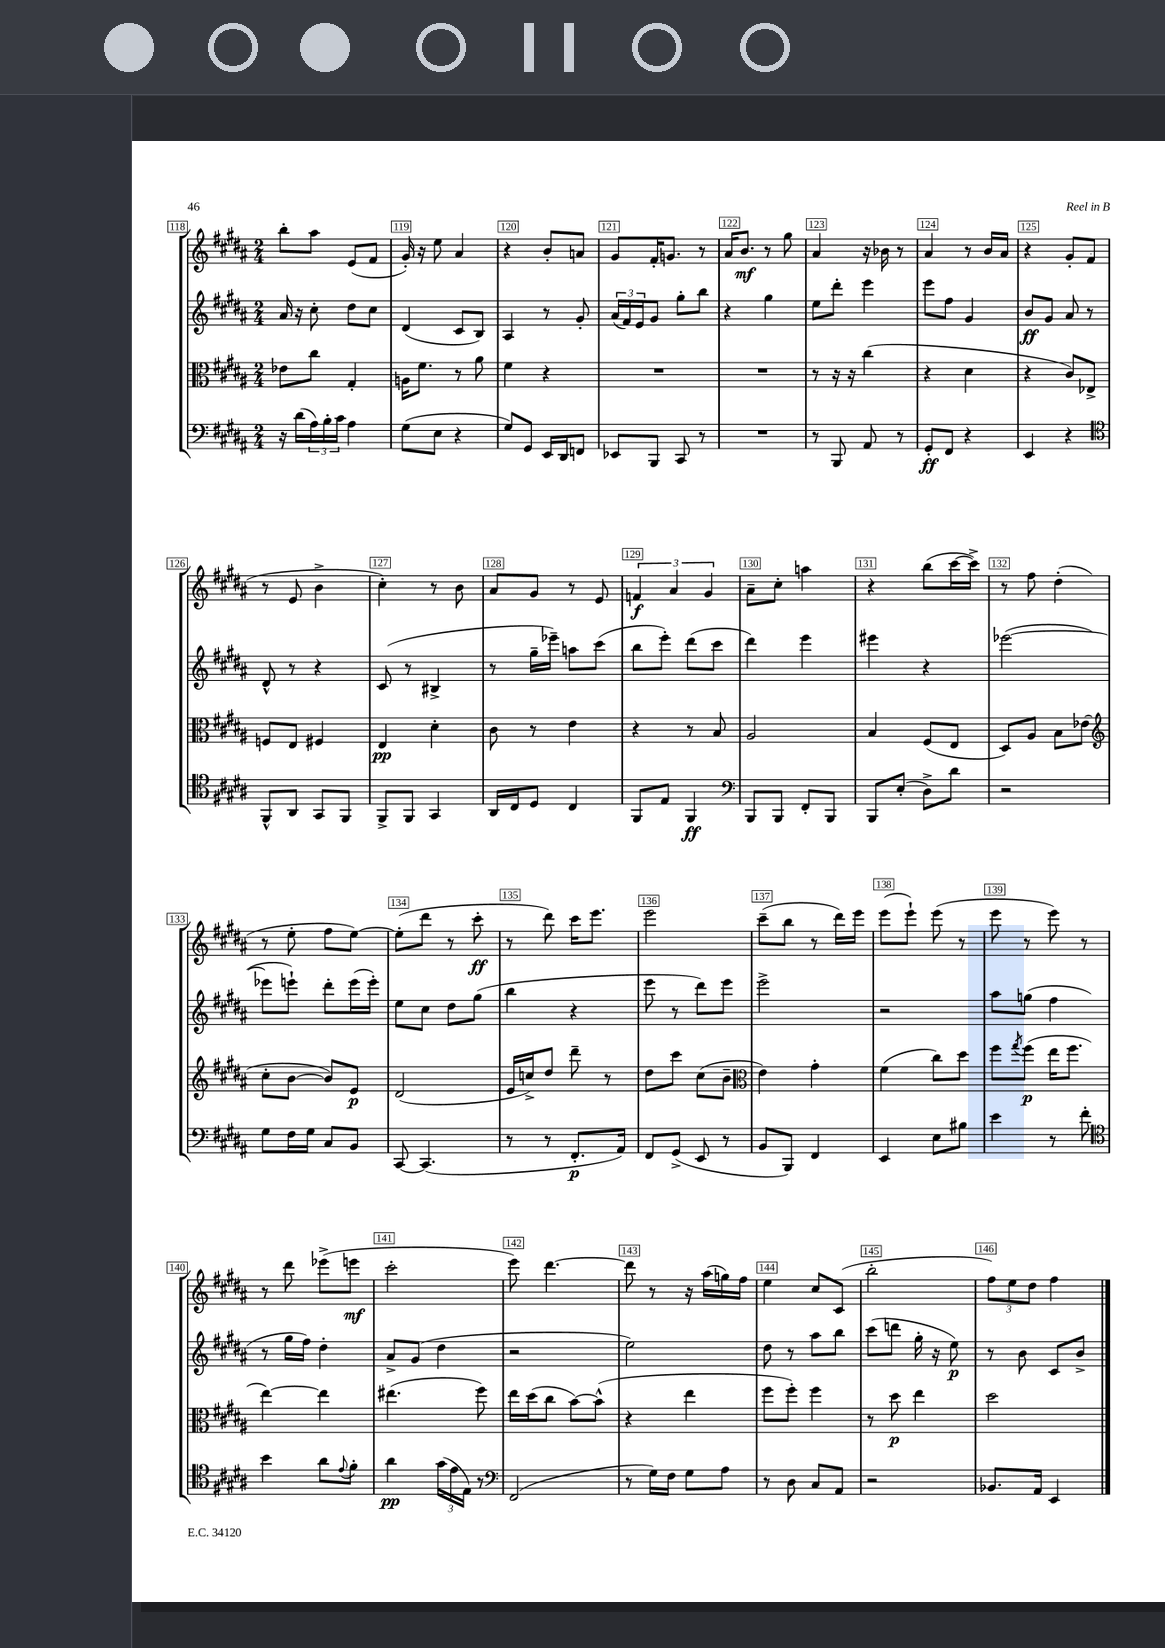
<<
\new StaffGroup <<
\new Staff = "s0" {
    \clef treble \key b \major \numericTimeSignature \time 2/4
    b''8-. ais''8 e'8( fis'8 |
    gis'16-.) r16 e''8 ais'4 |
    r4 b'8-. a'8 |
    gis'8 fis'16-. g'8. r8 |
    ais'16 b'8.\mf r8 gis''8 |
    ais'4 r16 bes'16 r8 |
    ais'4 r8 b'16 ais'16 |
    r4 gis'8-. fis'8( |
    r8 e'8 b'4-> |
    cis''4-.) r8 b'8 |
    ais'8 gis'8 r8 e'8 |
    \tuplet 3/2 { f'4\f ais'4 gis'4 } |
    ais'8-- cis''8-. a''4 |
    r4 b''8( cis'''16~ cis'''16->) |
    r8 fis''8 dis''4-.( |
    r8 e''8-. fis''8 e''8~) |
    e''8-.( dis'''8 r8 cis'''8-.\ff |
    r8 dis'''8) cis'''16 e'''8. |
    e'''2 |
    cis'''8--( b''8 r8 dis'''16) e'''16 |
    e'''8( e'''8-!) e'''8( r8 |
    e'''8 r8 e'''8) r8 |
    r8 dis'''8 ees'''8->( e'''8\mf |
    cis'''2-. |
    e'''8) dis'''4.~ |
    dis'''8 r8 r16 ais''16( g''16) fis''16 |
    e''4 cis''8 cis'8( |
    b''2-. |
    \tuplet 3/2 { fis''8) e''8 dis''8 } fis''4 \bar "|." |
}
\new Staff = "s1" {
    \clef treble \key b \major \numericTimeSignature \time 2/4
    ais'16 r16 cis''8-. dis''8 cis''8 |
    dis'4( cis'8 b8) |
    ais4 r8 gis'8-. |
    \tuplet 3/2 { ais'16( fis'16) e'16 } gis'8 gis''8-. b''8 |
    r4 gis''4 |
    e''8 dis'''8-. e'''4 |
    e'''8 fis''8 gis'4 |
    b'8\ff gis'8 ais'8 r8 |
    dis'8-^ r8 r4 |
    cis'8( r8 bis4-> |
    r8 gis''16-- ees'''16--) a''8 cis'''8( |
    b''8 e'''8-.) dis'''8( cis'''8 |
    dis'''4) e'''4 |
    eis'''4 r4 |
    ees'''2~( |
    ees'''8 e'''8-!) dis'''8-. e'''16( e'''16-.) |
    e''8 cis''8 dis''8 gis''8( |
    b''4 r4 |
    e'''8 r8 dis'''8) e'''8 |
    e'''2-> |
    r2 |
    ais''8 g''8( fis''4 |
    r8 gis''16 fis''16) dis''4-. |
    ais'8-> gis'8( dis''4 |
    r2 |
    e''2) |
    dis''8 r8 ais''8 b''8 |
    cis'''8( d'''8 gis''16-. r16 e''8\p) |
    r8 b'8 cis'8 b'8-> \bar "|." |
}
\new Staff = "s2" {
    \clef alto \key b \major \numericTimeSignature \time 2/4
    ees'8 cis''8 gis4-. |
    a16 fis'8. r8 ais'8 |
    fis'4 r4 |
    R2 |
    R2 |
    r8 r16 r16 cis''4( |
    r4 dis'4 |
    r4 cis'8) ees8-> |
    f8 e8 fis4 |
    e4\pp dis'4-. |
    cis'8 r8 e'4 |
    r4 r8 b8 |
    ais2 |
    b4 fis8( e8 |
    dis8) ais8 b8 ees'8( |
    \clef treble cis''8-. b'8~ b'8) e'8\p |
    dis'2( |
    e'16 c''16->) dis''8 dis'''8-- r8 |
    dis''8 cis'''8 cis''8( b'8-- |
    \clef alto e'4) gis'4-. |
    fis'4( cis''8) dis''8 |
    fis''8 \acciaccatura { gis''8 } fis''8\p( e''16 fis''8. |
    e''4~) e''4 |
    eis''4.( fis''8) |
    e''16 dis''16( cis''8 b'8~) b'8-^( |
    r4 e''4 |
    fis''8 fis''8-.) fis''4 |
    r8 dis''8\p e''4 |
    dis''2 \bar "|." |
}
\new Staff = "s3" {
    \clef bass \key b \major \numericTimeSignature \time 2/4
    r16 dis'16( \tuplet 3/2 { ais16) b16-. cis'16 } ais4 |
    gis8( e8 r4 |
    gis8) gis,8 e,16 dis,16 f,8 |
    ees,8 b,,8 cis,8 r8 |
    R2 |
    r8 b,,8 ais,8 r8 |
    gis,8-.\ff fis,8 r4 |
    e,4 r4 |
    \clef tenor fis,8-^ ais,8 gis,8 fis,8 |
    fis,8-> fis,8 gis,4 |
    ais,16 cis16 dis8 cis4 |
    fis,8 e8 fis,4\ff |
    \clef bass b,,8 b,,8 fis,8-. b,,8 |
    b,,8 e8-.( dis8->) dis'8 |
    r2 |
    gis8 fis16 gis16 cis8 b,8 |
    cis,8~ cis,4.( |
    r8 r8 fis,8.-.\p ais,16) |
    fis,8 gis,8->( e,8 r8 |
    b,8 b,,8) fis,4 |
    e,4 e8 bis8 |
    e'4 r8 fis'8-. |
    \clef tenor b'4 ais'8 \appoggiatura { e'8 } fis'8-. |
    ais'4\pp \tuplet 3/2 { gis'16( e'16 e16) } r8 |
    \clef bass fis,2( |
    r8 gis16) fis16 gis8 ais8 |
    r8 dis8 cis8 ais,8 |
    r2 |
    bes,8. ais,16 e,4 \bar "|." |
}
>>
>>
\layout { \context { \Score currentBarNumber = #118 \override BarNumber.break-visibility = ##(#f #t #t) barNumberVisibility = #all-bar-numbers-visible \override BarNumber.stencil = #(make-stencil-boxer 0.1 0.3 ly:text-interface::print) } }
